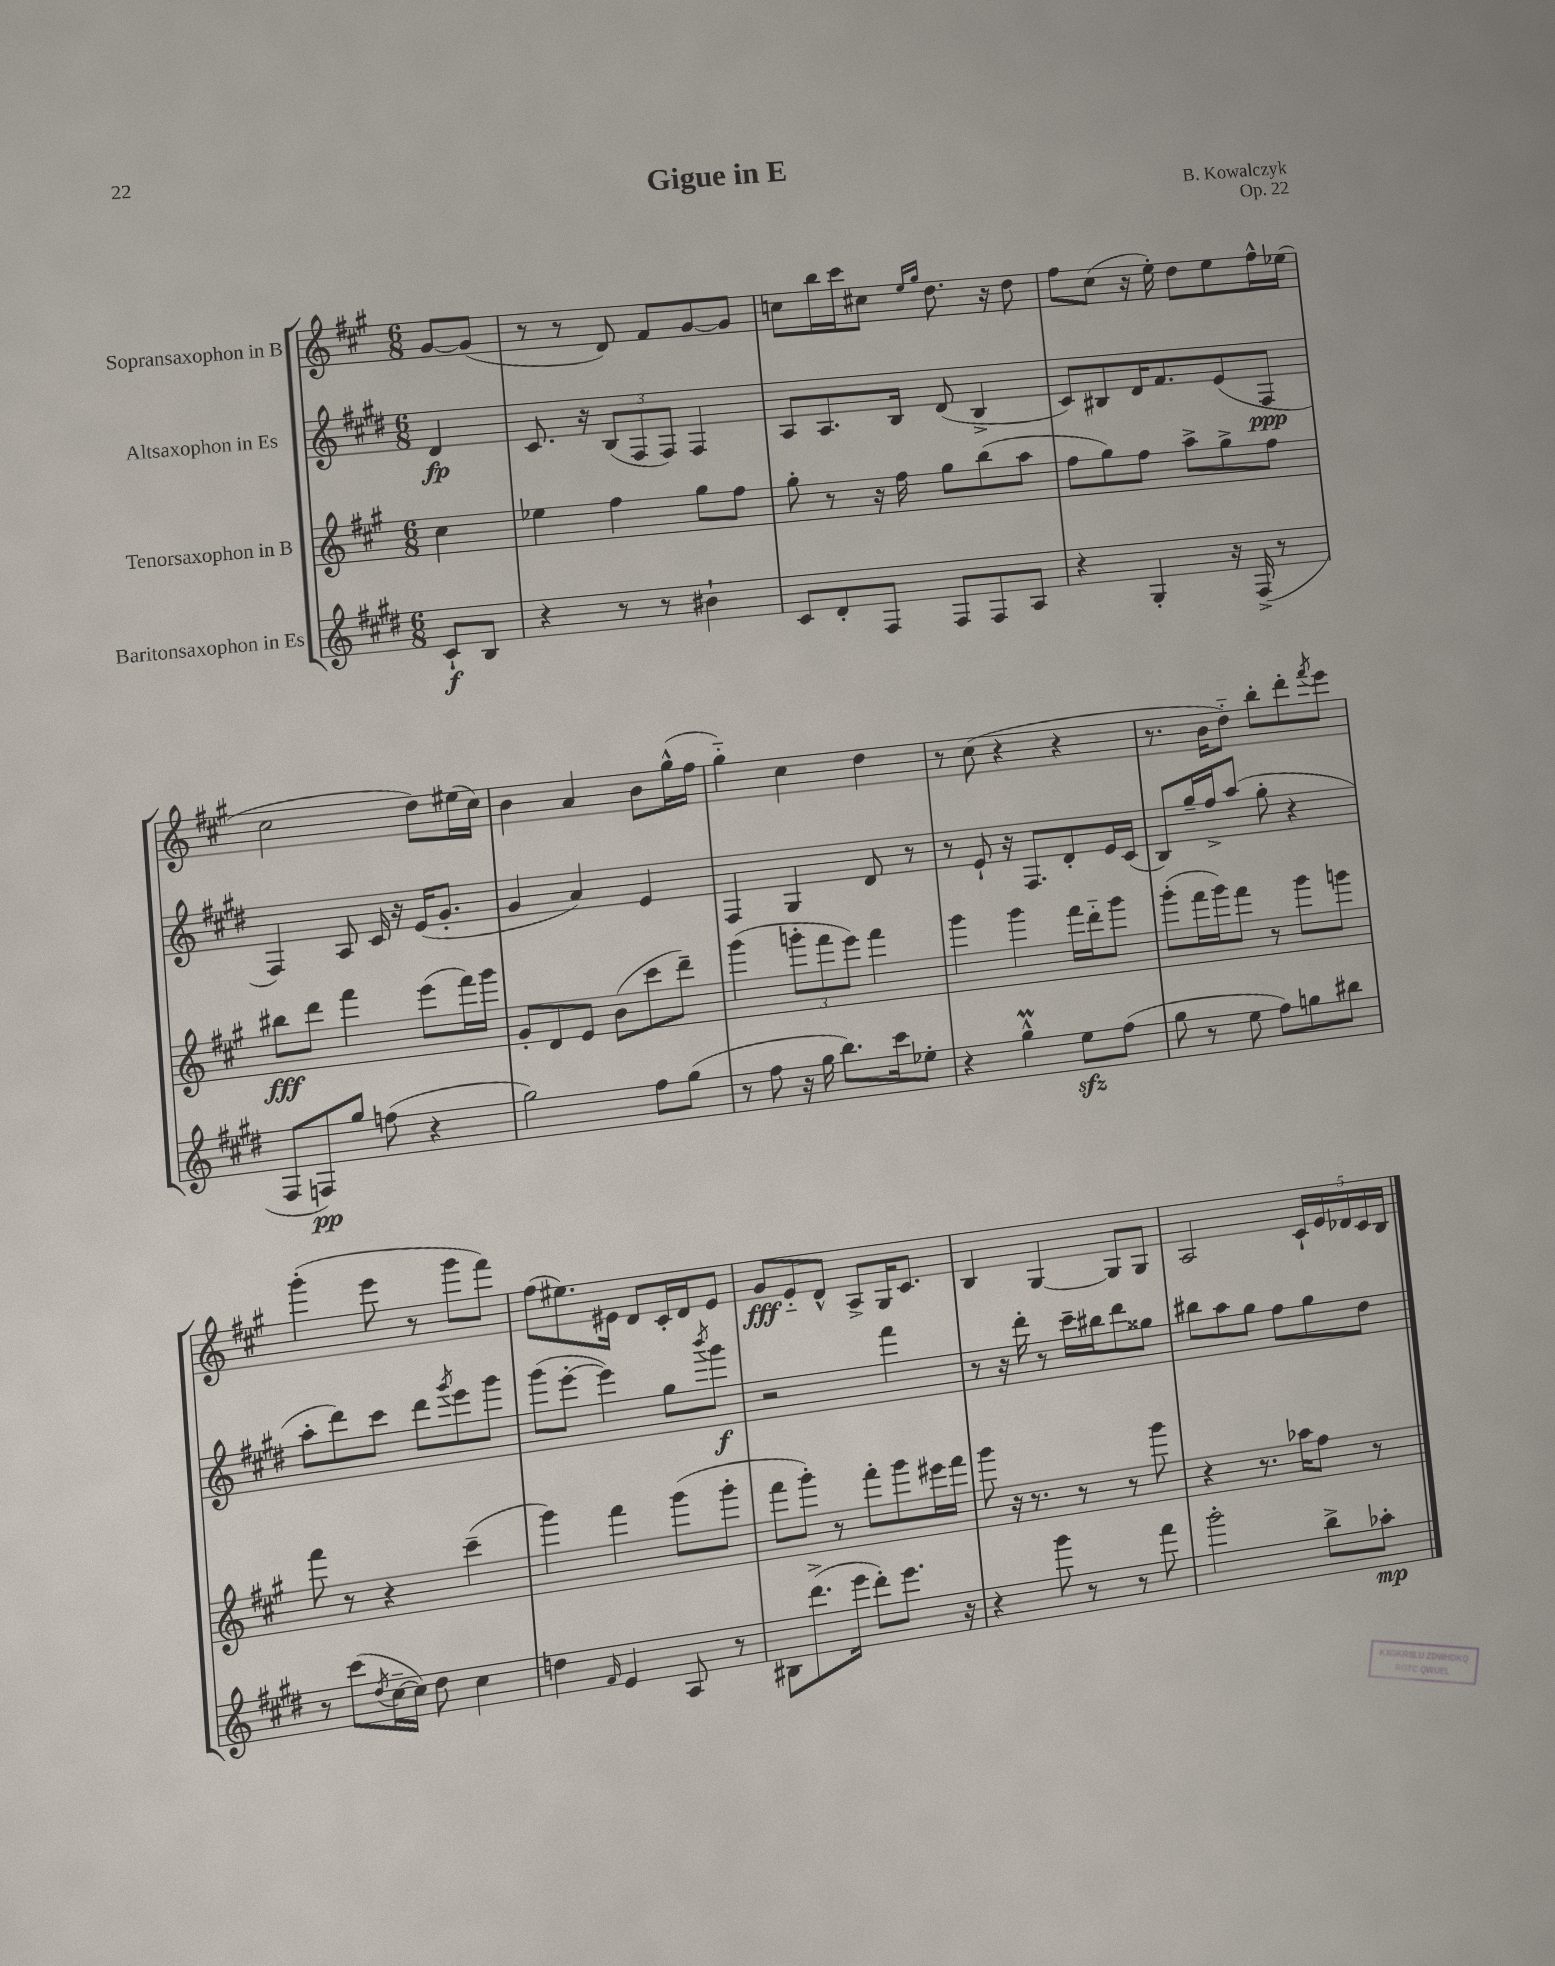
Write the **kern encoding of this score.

**kern	**kern	**kern	**kern
*staff4	*staff3	*staff2	*staff1
*clefG2	*clefG2	*clefG2	*clefG2
*k[f#c#g#d#]	*k[f#c#g#]	*k[f#c#g#d#]	*k[f#c#g#]
*M6/8	*M6/8	*M6/8	*M6/8
8c#`	4cc#	4d#	[8g#
8B	.	.	(8g#]
=	=	=	=
4r	4ee-	8.c#	8r
.	.	.	8r
.	.	16r	.
8r	4ff#	(12B	8d)
.	.	12F#	.
8r	.	.	8f#
.	.	12F#)	.
4b#`	8gg#	4F#	[8g#
.	8ff#	.	8g#]
=	=	=	=
8c#	8gg#'	8A	8cc
8d#'	8r	8.A	16bb
.	.	.	16ccc#
8F#	16r	.	8cc#
.	16ff#	16B	.
.	.	.	16qqee
.	.	.	16qqgg#
8F#	8gg#	(8d#	8.dd
8F#	(8bb	4B^	.
.	.	.	16r
8A	8aa	.	8dd
=	=	=	=
4r	8ff#	8c#)	8ff#
.	8gg#)	8B#	(8cc#
4G#'	8ff#	16d#	16r
.	.	8.f#	16ee')
.	8aa^	.	8dd
16r	8gg#^	(8e	8ee
(16F#^	.	.	.
8r	8ff#	8F#	16ff#^^
.	.	.	(16ee-
=	=	=	=
8F#	8bb#	4F#)	2cc#
8F)	8ddd	.	.
8gg#	4fff#	8A	.
(8ff	.	16c#	.
.	.	16r	.
4r	(8eee	(16e	8dd)
.	.	8.g#'	.
.	16fff#)	.	(16ee#
.	16ggg#	.	16cc#)
=	=	=	=
2gg#)	8g#'	4g#	4b
.	8d	.	.
.	8e	4a)	4a
.	(8b	.	.
8ff#	8ccc#	4e	8b
(8gg#	8ddd~)	.	(16gg#^^
.	.	.	16ff#
=	=	=	=
8r	(4ggg#	4F#	4gg#'~)
8ff#	.	.	.
16r	12ggg'	4G#	4cc#
16gg#	.	.	.
.	12fff#	.	.
8.bb)	.	.	.
.	12eee)	.	.
.	4fff#	8d#	4dd
16ccc#	.	.	.
8ee-'	.	8r	.
=	=	=	=
4r	4ggg#	8r	8r
.	.	8e`	(8cc#
4gg#^^	4ggg#	16r	4r
.	.	8.F#	.
8ee	16fff#	8d#'	4r
.	16ddd'~	.	.
(8ff#	8ggg#	16e	.
.	.	(16c#	.
=	=	=	=
8gg#	(8ggg#'	8B)	8.r
8r	16fff#	16gg#~	.
.	16ggg#)	16ff#^	16b
8ee	8fff#	(8aa	8dd'~)
8ff#)	8r	8gg#'	8bb'
8gg	8ggg#	4r	8ddd'
.	.	.	8qfff#
8bb#	8ggg	.	8eee
=	=	=	=
8r	8fff#	8aa'	(4ggg#'
(8ccc#	8r	8ddd#)	.
8qdd#	.	.	.
[16cc#~	4r	8ccc#	8eee
16cc#])	.	.	.
8dd#	.	8ddd#	8r
.	.	8qggg#	.
4cc#	(4ccc#~	8eee	8ggg#
.	.	8ggg#	8fff#)
=	=	=	=
4dd	4ggg#)	(8ggg#	(8ff#
.	.	[8eee'	8.ee#)
16qqf#	.	.	.
4e	4fff#	4eee])	.
.	.	.	16e#
.	.	.	8d
8A	(8ggg#	8gg#	16c#'
.	.	.	16d
.	.	8qbbb	.
8r	8ggg#'	8ggg#	8e#
=	=	=	=
8B#	8fff#	2r	8g#
(8.ddd#^	8ggg#')	.	8e'~
.	8r	.	8d^^
16eee	.	.	.
8ddd#')	8fff#'	.	8A^
8.eee	8ggg#	4fff#	16G#
.	.	.	8.c#
.	16eee#	.	.
16r	16fff#	.	.
=	=	=	=
4r	8ggg#	8r	4B
.	16r	16r	.
.	8.r	16ddd#'	.
8ggg#	.	8r	[4G#
8r	8r	16ccc#~	.
.	.	16bb#	.
8r	8r	8ddd#	8G#]
8fff#	8ggg#	8gg##	8G#
=	=	=	=
2ggg#'	4r	8bb#	2A
.	.	8aa	.
.	8.r	8gg#	.
.	.	8ff#	.
.	16aa-	.	.
8bb^	8ff#	8gg#	20c#`
.	.	.	20e
.	.	.	20d-
8aa-'	8r	8dd#	.
.	.	.	20c#
.	.	.	20B
==	==	==	==
*-	*-	*-	*-
